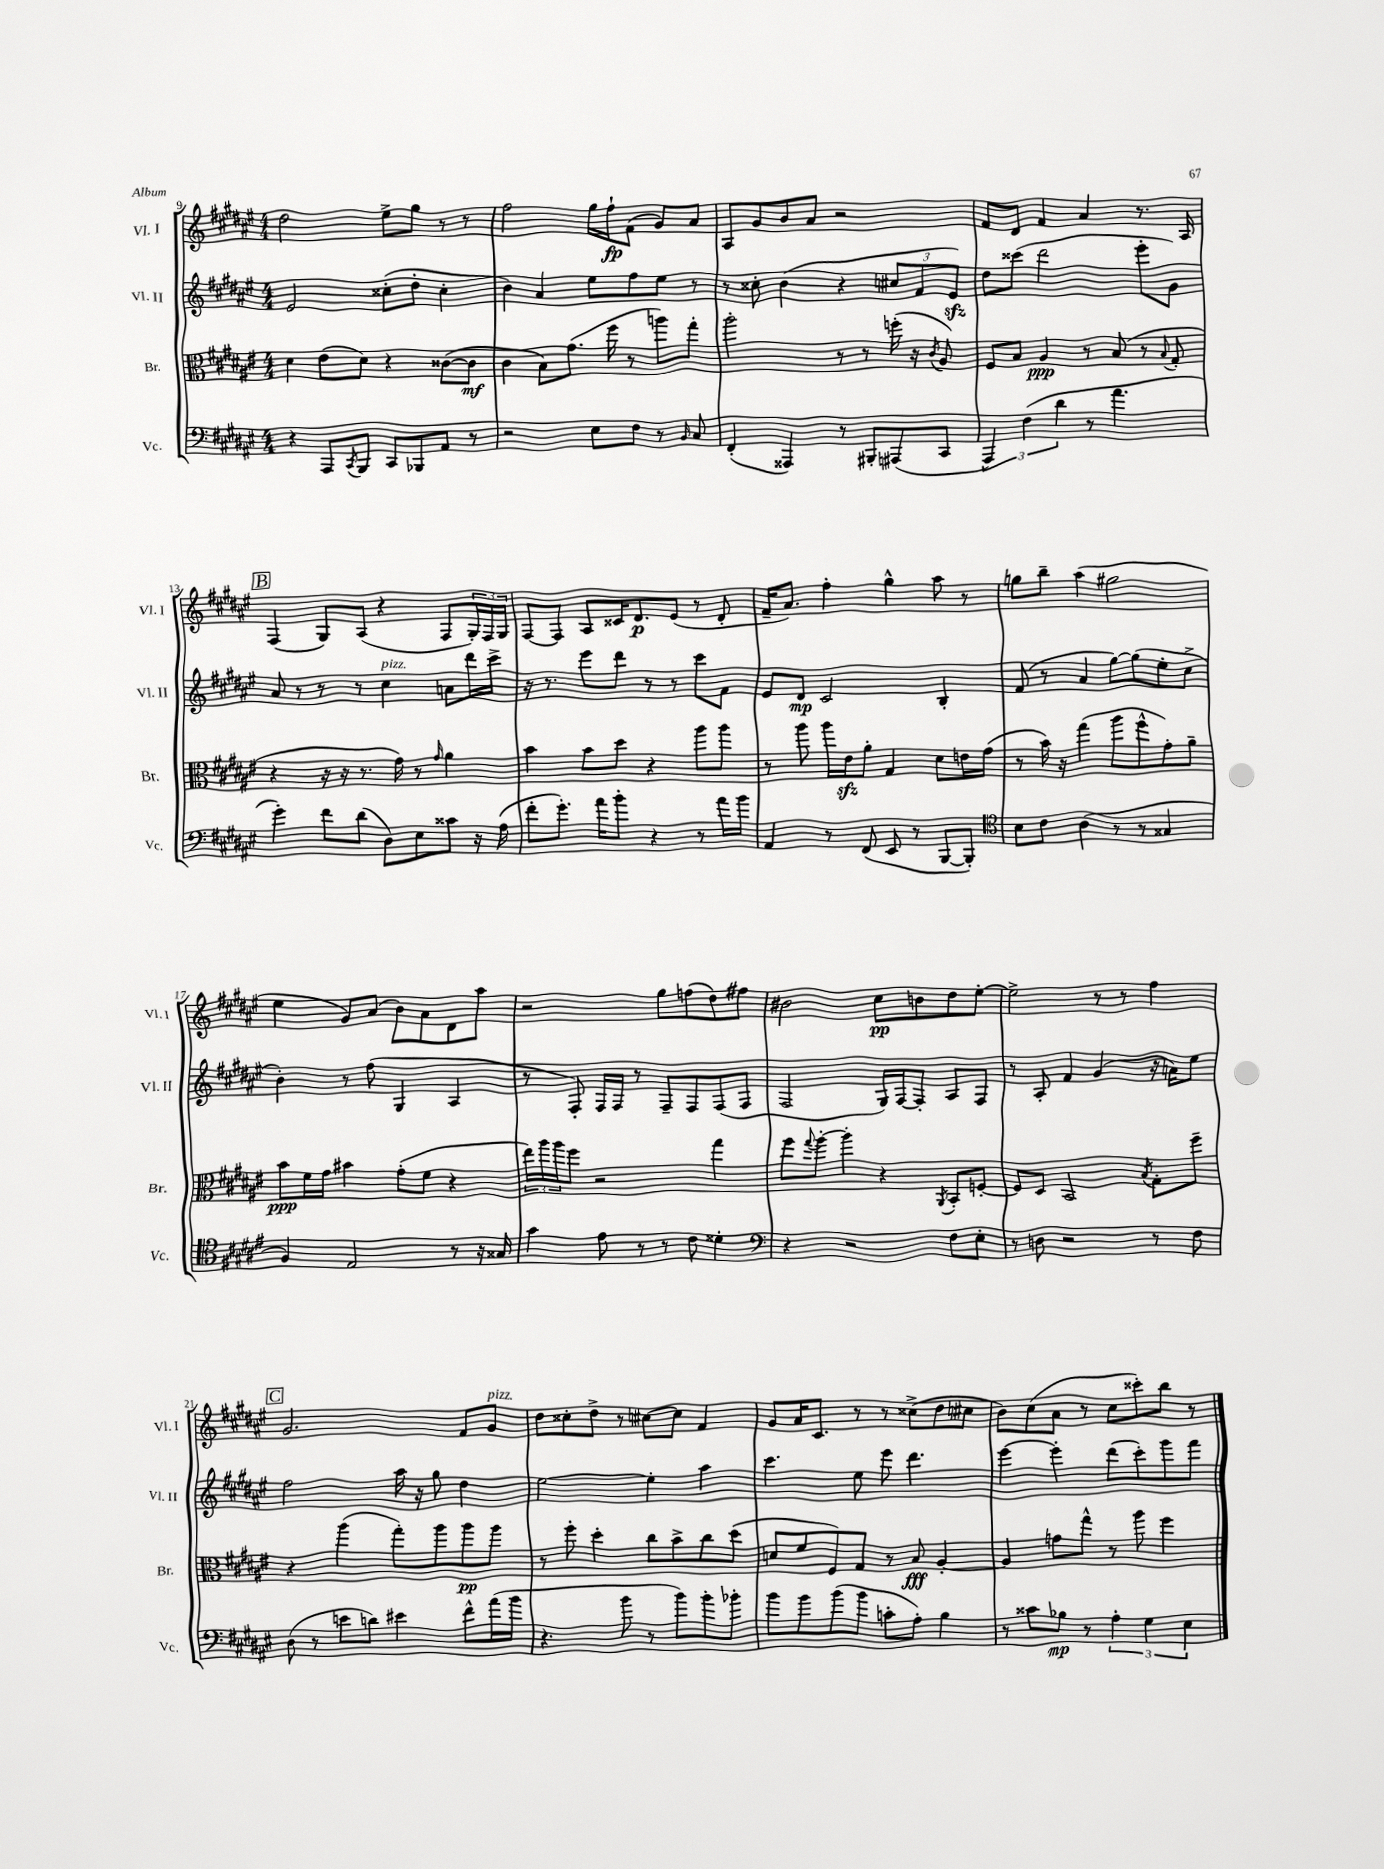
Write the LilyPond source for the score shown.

<<
\new StaffGroup <<
\new Staff = "s0" \with { instrumentName = "Vl. I" shortInstrumentName = "Vl. I" } {
    \clef treble \key fis \major \numericTimeSignature \time 4/4
    dis''2 eis''8-> gis''8 r8 r8 |
    fis''2 gis''16 fis''16-!\fp fis'8( gis'8) ais'8 |
    ais8 gis'8 b'8 ais'8 r2 |
    fis'8 dis'8 fis'4 ais'4 r8. ais16 |
    \mark \markup { \box "B" } fis4( gis8) ais8( r4 fis8 \tuplet 3/2 { gis16-.) fis16 gis16 } |
    fis8~ fis8 ais8 cisis'16 dis'8.\p eis'8( r8 dis'8-. |
    fis'16-- ais'8.) fis''4-. gis''4-^ ais''8 r8 |
    g''8 b''8-- ais''4( gis''2 |
    eis''4 gis'8) ais'8( b'8) ais'8 dis'8 ais''8 |
    r2 gis''8 f''8( dis''8) fis''8 |
    bis'2 cis''8\pp b'8 dis''8 eis''8~-. |
    eis''2-> r8 r8 fis''4 |
    \mark \markup { \box "C" } gis'2. fis'8 gis'8^\markup { \italic "pizz." } |
    dis''8 cisis''8-. dis''8-> r8 cis''8~ cis''8 fis'4 |
    gis'8 ais'16 cis'8. r8 r8 cisis''8->( dis''8 cis''8 |
    b'8) cis''8( ais'8 r8 cis''8 cisis'''8-.) b''8 r8 \bar "|." |
}
\new Staff = "s1" \with { instrumentName = "Vl. II" shortInstrumentName = "Vl. II" } {
    \clef treble \key fis \major \numericTimeSignature \time 4/4
    eis'2 cisis''8-.( dis''8-. cisis''4-. |
    b'4) ais'4 eis''8 fis''8 eis''8 r8 |
    r8 cisis''8-. b'4( r4 \tuplet 3/2 { cis''8 fis'8 eis'8\sfz) } |
    dis''8 cisis'''8( dis'''2 eis'''8-. gis'8) |
    \mark \markup { \box "B" } ais'8 r8 r8 r8 cis''4^\markup { \italic "pizz." } a'8 dis'''16 cis'''16-> |
    r16 r8. eis'''8 dis'''8 r8 r8 cis'''8 fis'8 |
    eis'8 dis'8\mp cis'2 b4-. |
    fis'8( r8 ais'4 gis''8~) gis''8( eis''8-. cis''8-> |
    b'4-.) r8 fis''8( gis4 ais4 |
    r8 fis8-.) fis16 fis16 r8 fis8-- fis8 fis8( fis8 |
    fis2 gis16) fis16~ fis8-. ais8 fis8 |
    r8 ais8-. fis'4 gis'4( r16 a'16) eis''8 |
    \mark \markup { \box "C" } fis''2 ais''16 r16 gis''8 dis''4 |
    eis''2~ eis''4-. ais''4 |
    cis'''4. eis''8 eis'''8 dis'''4. |
    eis'''4~ eis'''4-. dis'''8( cis'''8-.) gis'''8 fis'''8 \bar "|." |
}
\new Staff = "s2" \with { instrumentName = "Br." shortInstrumentName = "Br." } {
    \clef alto \key fis \major \numericTimeSignature \time 4/4
    dis'4 eis'8( dis'8) r4 cisis'8~( cisis'8\mf |
    cis'4 b8) gis'8.( fis''16 r8 a''8) gis''8-. |
    ais''2-. r8 r8 f''16-.( r16 \acciaccatura { cis'8 } ais8) |
    fis8 b8 ais4\ppp r8 b8( r8 \appoggiatura { b8 } gis8-. |
    \mark \markup { \box "B" } r4 r16 r16 r8. gis'16) r8 \grace { gis'16 } ais'4 |
    b'4 b'8 dis''8 r4 ais''8 ais''8 |
    r8 ais''8 ais''16 eis'16\sfz ais'8-. gis4 dis'8 e'16 gis'16( |
    r8 b'16) r16 gis''4( ais''8 fis''8-^ gis'8-.) ais'8-- |
    b'8\ppp fis'16 gis'16 bis'4 gis'8-.( fis'8 r4 |
    \tuplet 3/2 { eis''16) ais''16 ais''16 } fis''8 r2 gis''4 |
    fis''8 \appoggiatura { gis''8 } ais''8~-. ais''4-. r4 \acciaccatura { ais,8 } b,8-. f8~-. |
    f8 dis8 b,2 \acciaccatura { b8 } gis8-. fis''8-- |
    \mark \markup { \box "C" } r4 ais''4( gis''8-.) ais''8 ais''8\pp ais''8 |
    r8 fis''8-. dis''4-. cis''8 b'8-> cis''8 dis''8( |
    d'8 fis'8 fis8) gis8 r8 b8\fff ais4~-. |
    ais4 g'8 gis''8-^ r8 ais''8 fis''4 \bar "|." |
}
\new Staff = "s3" \with { instrumentName = "Vc." shortInstrumentName = "Vc." } {
    \clef bass \key fis \major \numericTimeSignature \time 4/4
    r4 ais,,8 \acciaccatura { cis,8 } b,,8 cis,8 bes,,8 ais,8 r8 |
    r2 eis8 fis8 r8 \grace { b,16 } cis8 |
    fis,4-.( aisis,,4) r8 bis,,8-. ais,,8( cis,8 |
    \tuplet 3/2 { ais,,4) fis4( dis'4 } r8 ais'4. |
    \mark \markup { \box "B" } gis'4-.) fis'8 dis'8( dis8) eis8 cisis'8 r16 ais16( |
    fis'8-. gis'8.-.) ais'16 b'8-. r4 r8 ais'16 b'16 |
    ais,4 r8 fis,8( eis,8 r8 b,,8~ b,,8-.) |
    \clef tenor b8 cis'8 ais4( r8 r8 gisis4 |
    fis4) eis2 r8 r16 gisis16 |
    gis'4 eis'8 r8 r8 cis'8 disis'4-. |
    \clef bass r4 r2 fis8 eis8-. |
    r8 d8 r2 r8 fis8 |
    \mark \markup { \box "C" } dis8( r8 e'8 d'8) eis'4 fis'8-^ ais'16( b'16 |
    r4. b'8 r8 b'8) b'8-. bes'8-. |
    b'8 b'8 b'8( b'8 c'8-. ais8-.) b4 |
    r8 cisis'8 bes8\mp r8 \tuplet 3/2 { ais4-. gis4 eis4 } \bar "|." |
}
>>
>>
\layout { \context { \Score currentBarNumber = #9 } }
